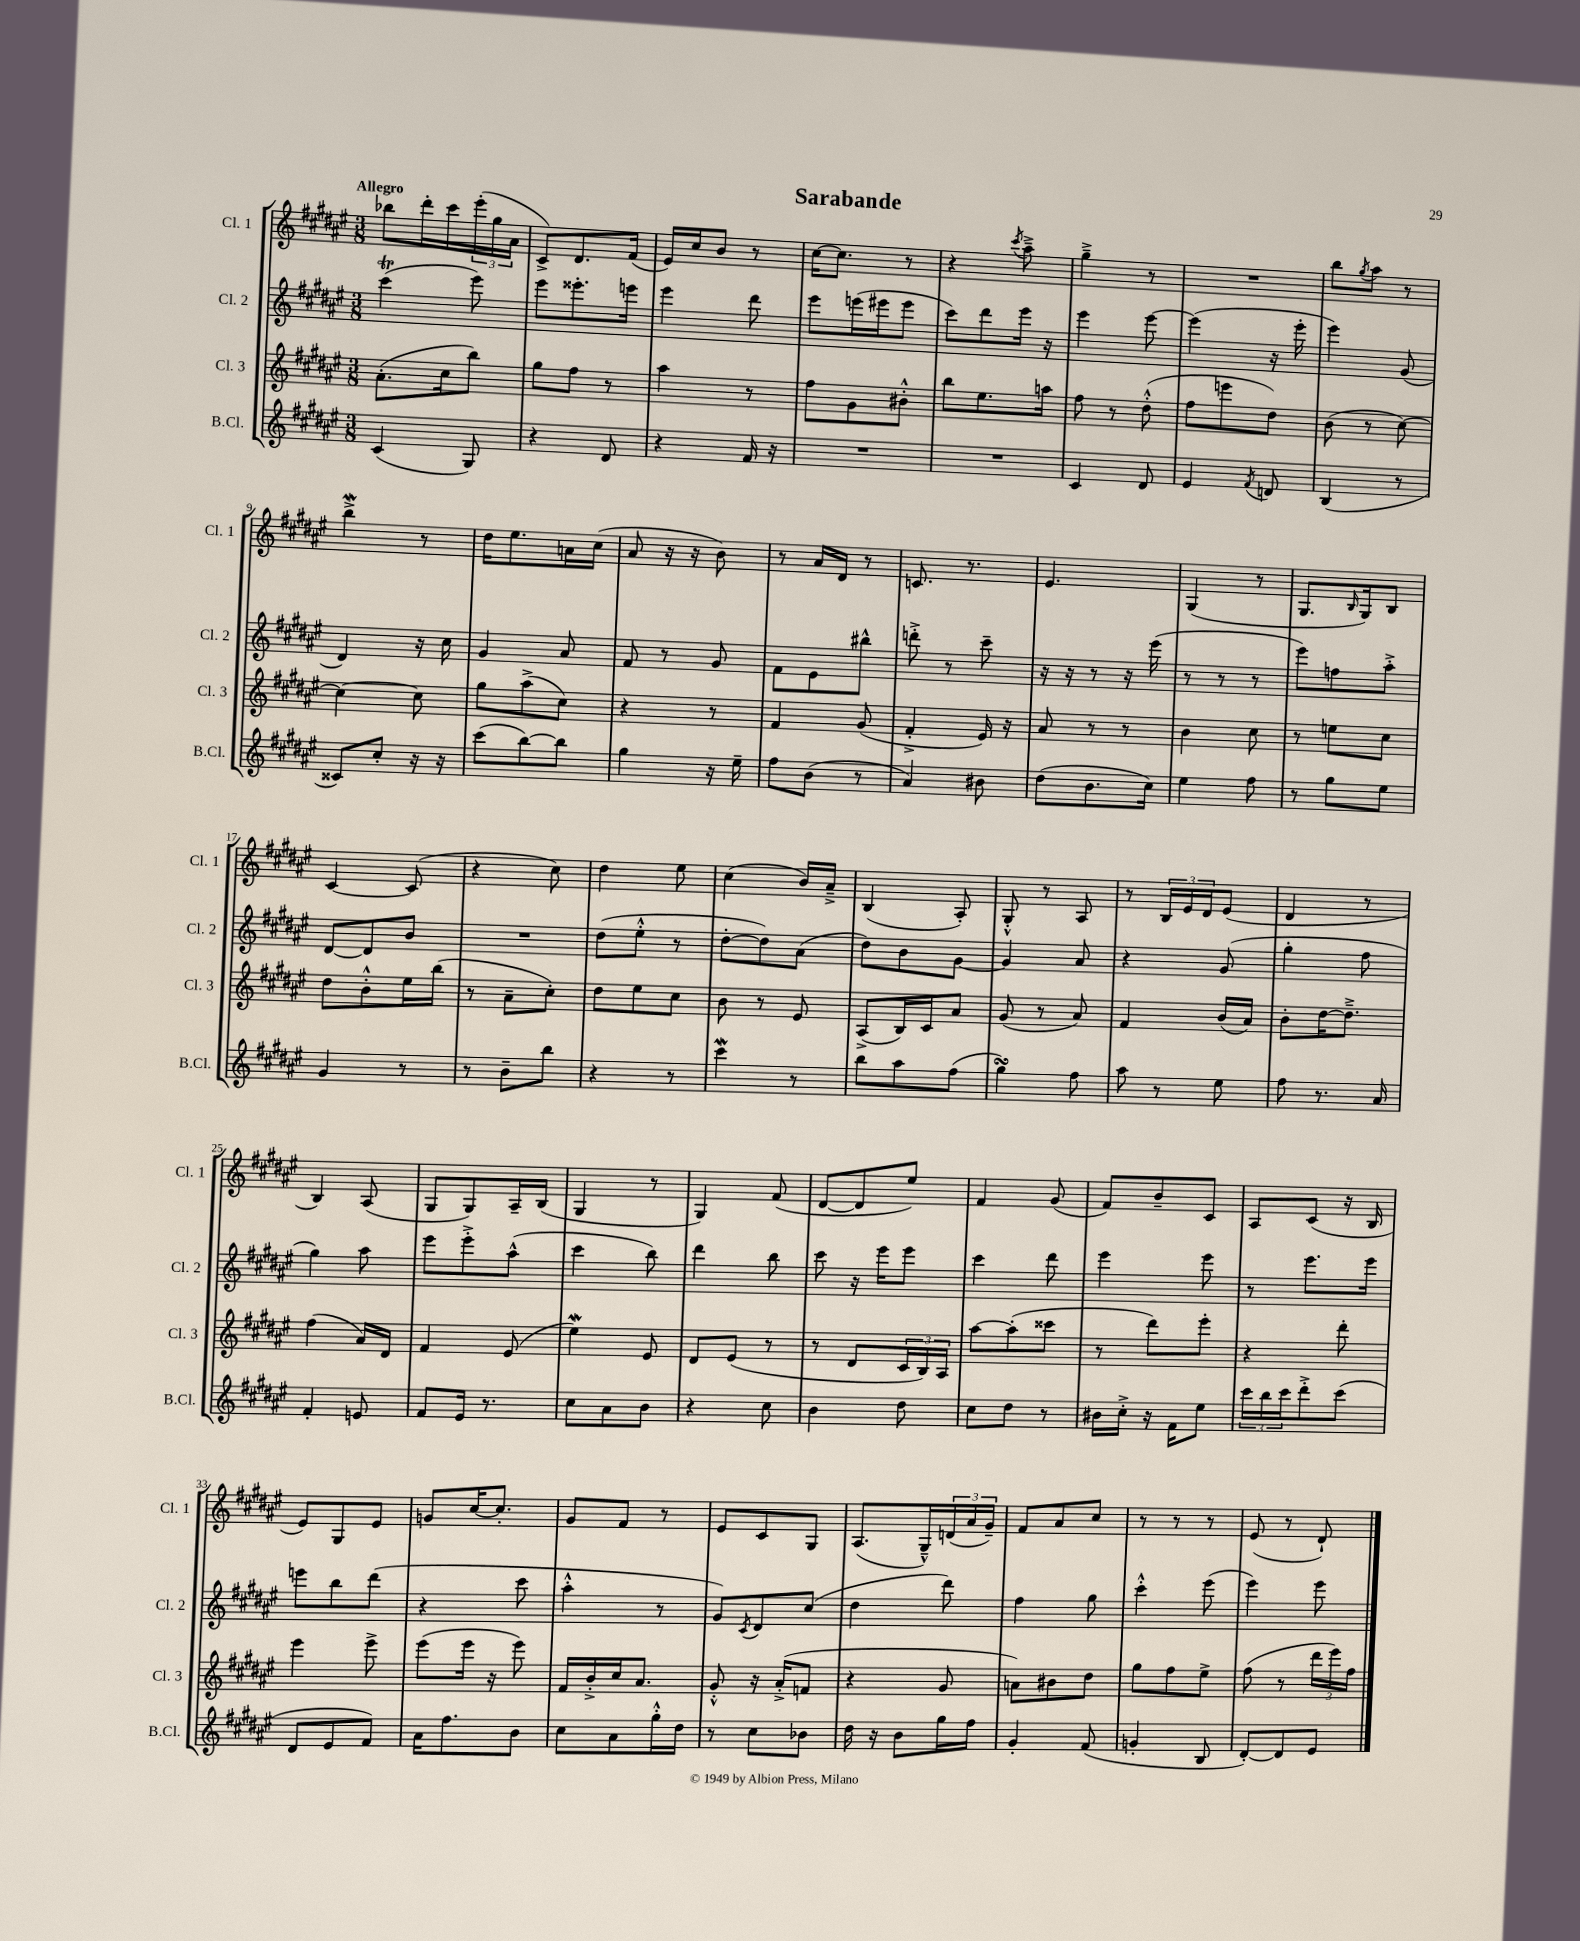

**kern	**kern	**kern	**kern
*staff4	*staff3	*staff2	*staff1
*clefG2	*clefG2	*clefG2	*clefG2
*k[f#c#g#d#a#e#]	*k[f#c#g#d#a#e#]	*k[f#c#g#d#a#e#]	*k[f#c#g#d#a#e#]
*M3/8	*M3/8	*M3/8	*M3/8
(4c#/	(8.a#'\L	(4ccc#\	8bb-\L
.	.	.	16ddd#'\L
.	16cc#\k	.	16ccc#\
8G#/)	8bb\J)	8eee#\)	(24eee#'\
.	.	.	24gg#\
.	.	.	24a#\JJ
=	=	=	=
4r	8gg#\L	8eee#\L	8c#^/L)
.	8ff#\J	8.eee##'\	8.d#/
8d#/	8r	.	.
.	.	16eee\Jk	(16f#/Jk
=	=	=	=
4r	4aa#\	4eee#\	16e#/LL)
.	.	.	16cc#/J
.	.	.	8b/J
16f#/	8r	8ddd#\	8r
16r	.	.	.
=	=	=	=
4.r	8ff#\L	8eee#\L	[16cc#\LK
.	.	.	8.cc#\]J
.	8g#\	(16eee\L	.
.	.	16eee#\J	.
.	8b#'^^\J	8eee#\J	8r
=	=	=	=
4.r	8bb\L	8ccc#\L)	4r
.	8.ee#\	8ddd#\	.
.	.	.	8qccc#/
.	.	16eee#\Jk	8aa#~^\
.	16aa\Jk	16r	.
=	=	=	=
4c#/	8ff#\	4eee#\	4gg#~^\
.	8r	.	.
8d#/	(8dd#'^^\	[8eee#\	8r
=	=	=	=
4e#/	8ff#\L	(4eee#\]	4.r
.	8eee\	.	.
8qf#/	.	.	.
8d/	8dd#\J)	16r	.
.	.	16eee#'\	.
=	=	=	=
(4B/	(8b\	4eee#\)	8bb\L
.	.	.	8qgg#/
.	8r	.	8aa#\J
8r	[8cc#\)	(8g#/	8r
=	=	=	=
8c##/L)	4cc#\_	4d#/)	4bb^\
8cc#'/J	.	.	.
16r	8cc#\]	16r	8r
16r	.	16cc#\	.
=	=	=	=
(8ccc#\L	8gg#\L	4g#/	16dd#\LK
.	.	.	8.ee#\
[8bb\)	(8aa#^\	.	.
8bb\]J	8cc#\J)	8a#/	16a\L
.	.	.	(16cc#\JJ
=	=	=	=
4gg#\	4r	8f#/	8a#/
.	.	8r	16r
.	.	.	16r
16r	8r	8g#/	8b\)
16ee#~\	.	.	.
=	=	=	=
8ff#\L	4f#/	8f#\L	8r
(8b\J	.	8e#\	16a#/LL
.	.	.	16d#/JJ
8r	(8g#/	8bb#^^\J	8r
=	=	=	=
4a#/)	4f#'^/	8ddd'^\	8.c/
.	.	8r	.
.	.	.	8.r
8b#\	16e#/)	8ccc#~\	.
.	16r	.	.
=	=	=	=
(8dd#\L	8a#/	16r	4.e#/
.	.	16r	.
8.b\	8r	8r	.
.	8r	16r	.
16cc#\Jk)	.	(16eee#\	.
=	=	=	=
4ee#\	4b\	8r	(4G#/
.	.	8r	.
8ff#\	8cc#\	8r	8r
=	=	=	=
8r	8r	8eee#\L)	8.G#/L
8gg#\L	8ee\L	8ff\	.
.	.	.	16qqB/
.	.	.	16G#/k)
8ee#\J	8cc#\J	8aa#'^\J	8B/J
=	=	=	=
4g#/	8dd#\L	[8d#/L	[4c#/
.	8b'^^\	8d#/]	.
8r	16ee#\L	8b/J	(8c#/]
.	(16bb\JJ	.	.
=	=	=	=
8r	8r	4.r	4r
8b~\L	8a#~\L	.	.
8bb\J	8cc#'\J)	.	8cc#\)
=	=	=	=
4r	8dd#\L	(8dd#\L	4dd#\
.	8ee#\	8ee#'^^\J	.
8r	8cc#\J	8r	8ee#\
=	=	=	=
4ccc#\	8b\	[8dd#'\L	(4cc#\
.	8r	8dd#\])	.
8r	8e#/	(8a#\J	16b/LL)
.	.	.	16a#~^/JJ
=	=	=	=
8bb\L	(8A#^/L	8dd#\L)	(4B/
8aa#\	16B/L)	8b\	.
.	16c#/J	.	.
(8ff#\J	8a#/J	[8g#\J	8A#'/)
=	=	=	=
4gg#\)	(8g#/	4g#/]	8G#'^^/
.	8r	.	8r
8ff#\	8a#/)	8a#/	8A#/
=	=	=	=
8aa#\	4f#/	4r	8r
8r	.	.	24B/LL
.	.	.	24e#/
.	.	.	24d#/J
8ee#\	(16b/LL	(8g#/	(8e#/J
.	16a#/JJ)	.	.
=	=	=	=
8ff#\	8b'\L	4gg#'\	4d#/
8.r	[16dd#\K	.	.
.	8.dd#~^\]J	.	.
.	.	8ff#\	8r
16a#/	.	.	.
=	=	=	=
4f#'/	(4ff#\	4gg#\)	4B/)
8e/	16a#/LL)	8aa#\	(8A#/
.	16d#/JJ	.	.
=	=	=	=
8f#/L	4f#/	8eee#\L	8G#/L
16e#/Jk	.	8eee#'^\	8G#/)
8.r	.	.	.
.	(8e#/	(8aa#^^\J	16A#~/L
.	.	.	(16B/JJ
=	=	=	=
8cc#\L	4ee#\)	4ccc#\	4G#/
8a#\	.	.	.
8b\J	8e#/	8bb\)	8r
=	=	=	=
4r	8d#/L	4ddd#\	4G#/)
.	(8e#/J	.	.
8cc#\	8r	8bb\	(8f#/
=	=	=	=
4b\	8r	8ccc#\	[8d#/L
.	8d#/L	16r	8d#/]
.	.	16eee#\LK	.
8dd#\	24c#/L	8eee#\J	8ee#/J)
.	24B/)	.	.
.	24A#/JJ	.	.
=	=	=	=
8cc#\L	[8aa#\L	4ccc#\	4f#/
8dd#\J	(8aa#'\]	.	.
8r	8ccc##\J	8ddd#\	(8g#/
=	=	=	=
16b#\LL	8r	4eee#\	8f#/L)
16cc#'^\JJ	.	.	.
16r	8ddd#\L)	.	8b~/
16f#\LK	.	.	.
8ee#\J	8eee#'\J	8eee#\	8c#/J
=	=	=	=
24ccc#\LL	4r	8r	8A#/L
24bb\	.	.	.
24ccc#\J	.	.	.
8ddd#'^\	.	8.eee#\L	(8c#/J
(8ccc#\J	8ddd#'\	.	16r
.	.	16eee#\Jk	16B/
=	=	=	=
8d#/L	4eee#\	8eee\L	8e#/L)
8e#/	.	8bb\	8G#/
8f#/J)	8eee#^\	(8ddd#\J	8e#/J
=	=	=	=
16a#\LK	(8eee#\L	4r	8g/L
8.ff#\	.	.	.
.	16eee#\Jk	.	[16cc#/K
.	16r	.	8.cc#'/]J
8b\J	8eee#\)	8ccc#\	.
=	=	=	=
8cc#\L	16f#/LL	4aa#'^^\	8g#/L
.	16b'^/	.	.
8a#\	16cc#/J	.	8f#/J
.	8.a#/J	.	.
16gg#'^^\L	.	8r	8r
16dd#\JJ	.	.	.
=	=	=	=
8r	8g#'^^/	8g#/L)	8e#/L
.	.	8qc#/	.
8cc#\L	16r	8d#/	8c#/
.	(16a#'^/LK	.	.
8b-\J	8f/J	(8cc#/J	8G#/J
=	=	=	=
16dd#\	4r	4dd#\	(8.A#/L
16r	.	.	.
8b\L	.	.	.
.	.	.	16G#~^^/L)
16gg#\L	8g#/	8ddd#\)	(24d/
.	.	.	24a#/
16ff#\JJ	.	.	.
.	.	.	24g#~/JJ)
=	=	=	=
4g#'/	8a\L)	4ff#\	8f#/L
.	8b#\	.	8a#/
(8f#/	8dd#\J	8gg#\	8cc#/J
=	=	=	=
4g'/	8gg#\L	4ccc#'^^\	8r
.	8ff#\	.	8r
8B/	8ee#^\J	(8eee#\	8r
=	=	=	=
[8d#'/L)	(8ff#\	4eee#\)	(8e#/
8d#/]	8r	.	8r
8e#/J	24ddd#\LL	8eee#\	8d#`/)
.	24eee#\)	.	.
.	24ff#\JJ	.	.
==	==	==	==
*-	*-	*-	*-
